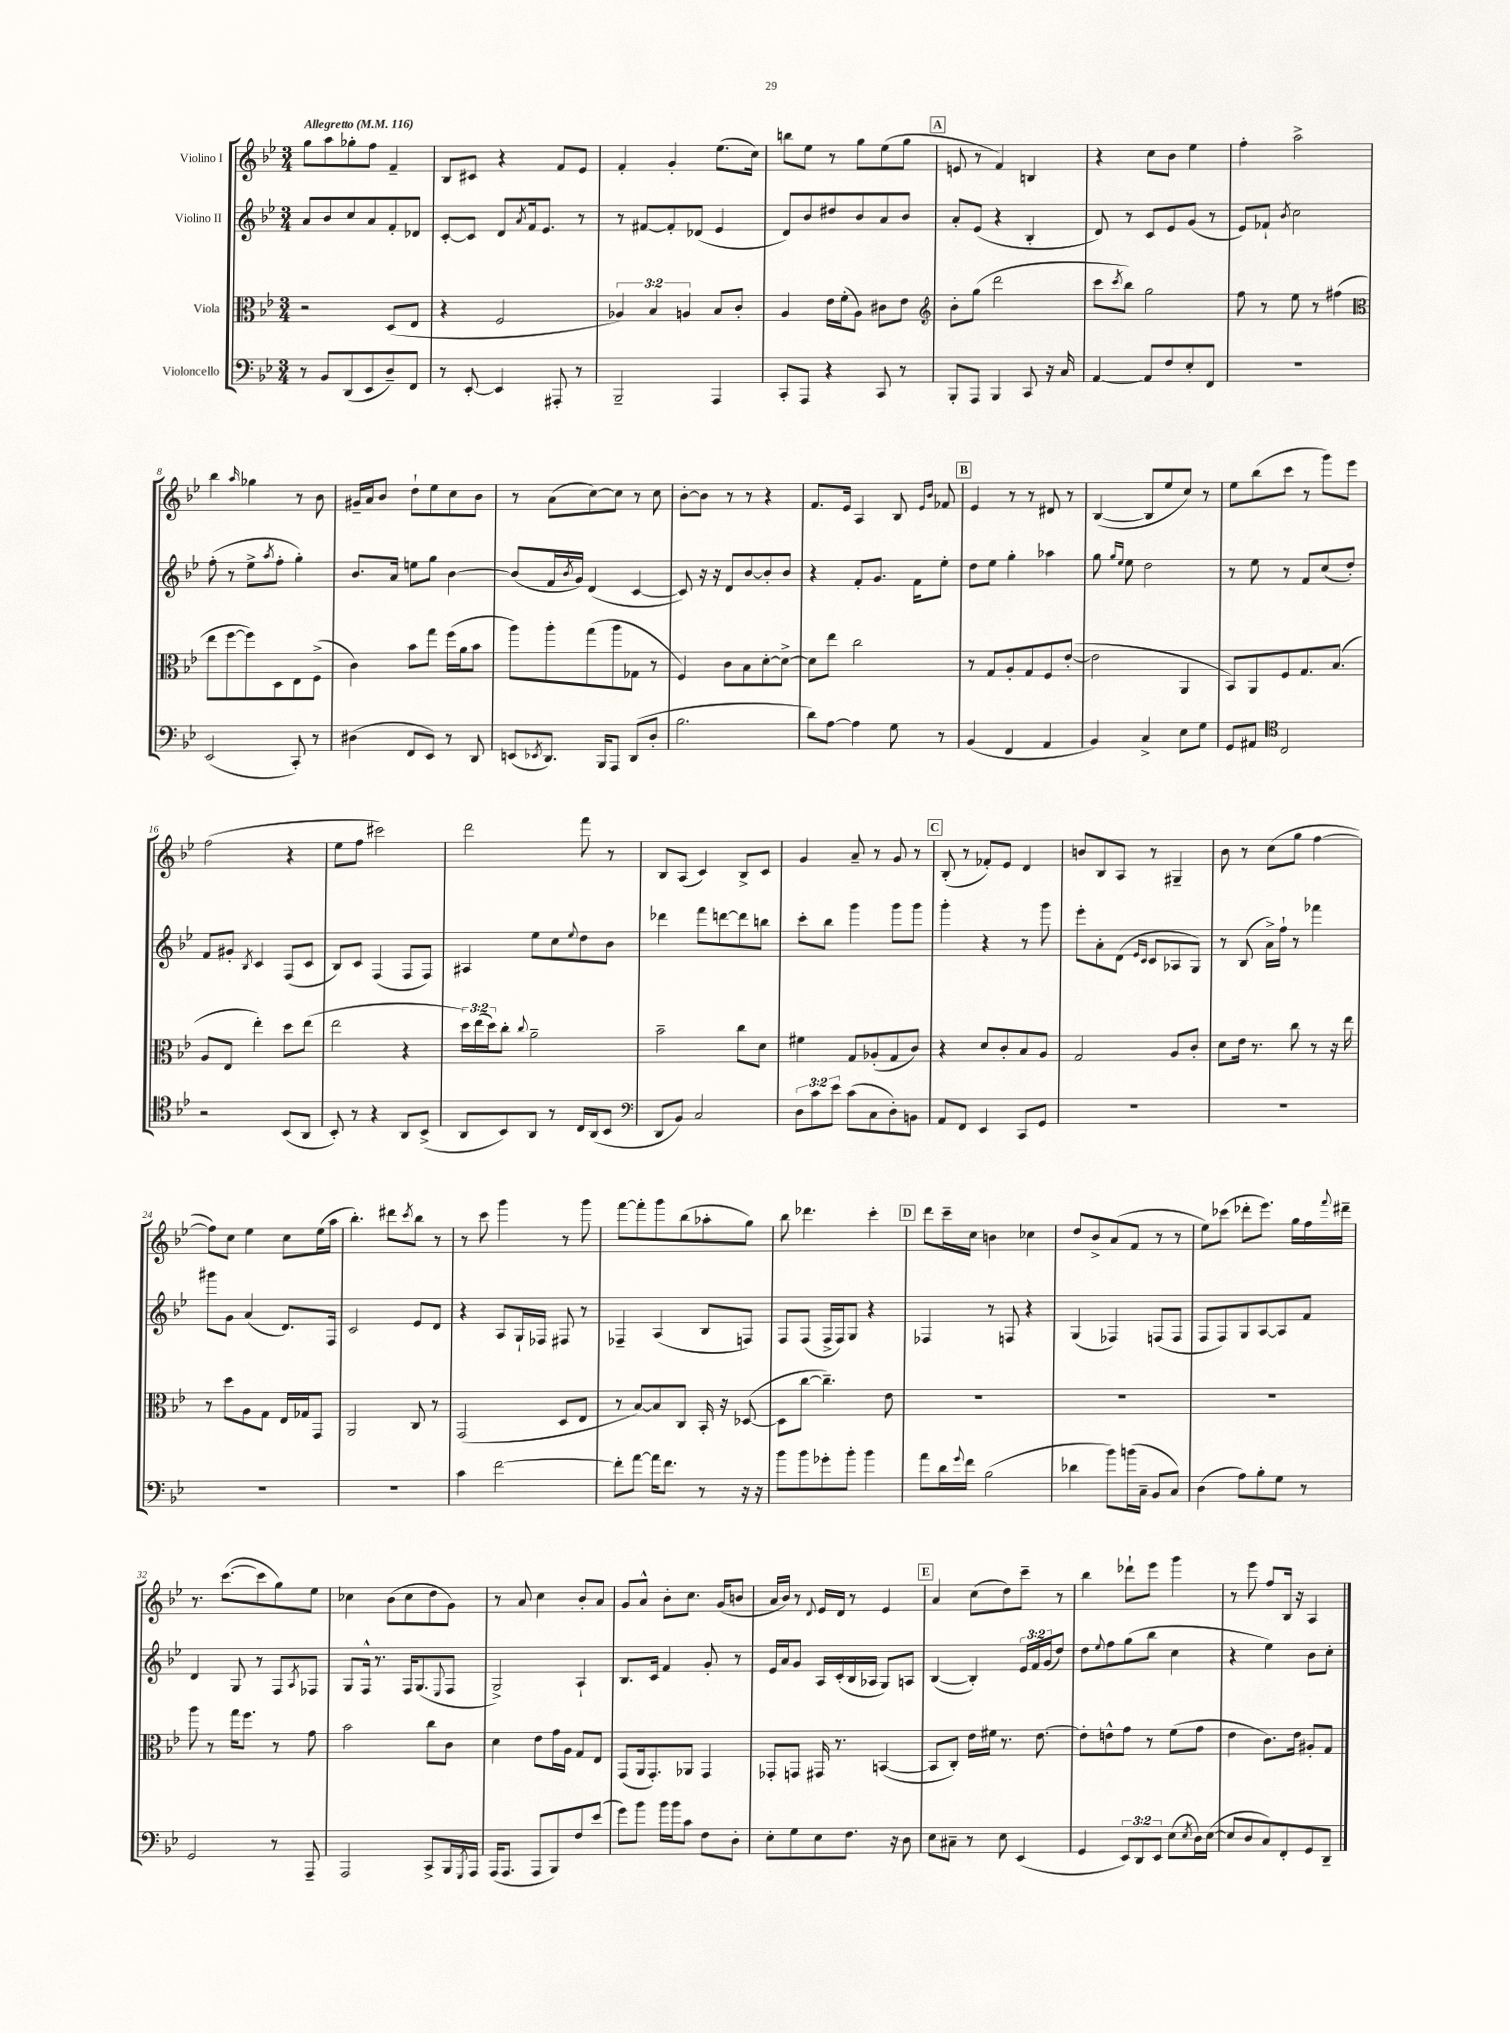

**kern	**kern	**kern	**kern
*staff4	*staff3	*staff2	*staff1
*clefF4	*clefC3	*clefG2	*clefG2
*k[b-e-]	*k[b-e-]	*k[b-e-]	*k[b-e-]
*M3/4	*M3/4	*M3/4	*M3/4
*MM116	*MM116	*MM116	*MM116
8r	2r	8a	8gg
8BB-	.	8b-	8aa
(8DD	.	8cc	8gg-'
8EE-	.	8a	8ff
8D~)	(8D	8f'	4f~
8FF	8E-	8d-	.
=	=	=	=
8r	4r	[8c'	8B-
[8EE-'	.	8c]	8c#
4EE-]	2F	8d	4r
.	.	8qa	.
.	.	16f	.
.	.	8.e-	.
8AAA#'	.	.	8f
8r	.	8r	8e-
=	=	=	=
2BBB-~	6A-)	8r	4f'
.	.	[8f#	.
.	6B-	.	.
.	.	8f#']	4g'
.	6A	.	.
.	.	(8d-	.
4AAA	8B-	4e-	(8.ee-
.	8c'	.	.
.	.	.	16cc)
=	=	=	=
8CC'	4A	8d)	8bb
8AAA	.	8b-	8ee-
4r	16e-	8dd#	8r
.	(16f'	.	.
.	8A)	8b-	8gg
8CC	8c#	8a	(8ee-
8r	8e-	8b-	8gg
=	=	=	=
*	*clefG2	*	*
8BBB-'	8b-'	8a'	8e
8AAA	(8gg	(8e-	8r
4BBB-	2ddd	4r	4f)
8CC	.	4B-'	4B
16r	.	.	.
16C	.	.	.
=	=	=	=
[4AA	8ccc	8d)	4r
.	8qccc	.	.
.	8bb-)	8r	.
8AA]	2gg	8c	8cc
8F	.	8e-	8b-
8E-'	.	(8g	4ee-
8FF	.	8r	.
=	=	=	=
2.r	8ff	8e-)	4ff'
.	8r	8f-`	.
.	.	8qb-	.
.	8ee-	2cc	2aa^
.	8r	.	.
.	(4ff#	.	.
=	=	=	=
*	*clefC3	*	*
(2EE-	8ee-	(8ff'	4bb-
.	[8ff	8r	.
.	.	.	16qqaa
.	8ff])	8ee-^	4gg-
.	.	8qaa	.
.	8D	8ff'	.
8CC')	8E-	4gg')	8r
8r	(8F^	.	8b-
=	=	=	=
(4D#	4c)	8.b-	16g#~
.	.	.	16a
.	.	.	8b-
.	.	16a	.
8FF	8b-	8ee	8dd`
8EE-)	8gg	8gg	8ee-
8r	(16ff	[4b-	8cc
.	16a	.	.
8DD	8b-	.	8b-
=	=	=	=
(8EE	8aa)	(8b-]	8r
8qEE-	.	.	.
8.DD)	8aa'	16f	(8a
.	.	8qb-	.
.	.	16g)	.
.	(8gg	(4d	[8cc)
16BBB-	.	.	.
8AAA	8aa	.	8cc]
(8DD	8G-	[4c	8r
8D'	8r	.	8cc
=	=	=	=
2.B-	4F)	8c])	[8b-'
.	.	16r	8b-]
.	.	16r	.
.	8c	8d	8r
.	8B-	[8b-	8r
.	[8d'	8b-']	4r
.	8d^_	8b-	.
=	=	=	=
8d)	8d]	4r	8.f
[8A	8ee-	.	.
.	.	.	16e-
4A]	2cc	8f'	4A
.	.	8.g	.
8G	.	.	8B-
.	.	16f	.
.	.	.	16qqe-
.	.	.	16qqb-
8r	.	8ee-'	8f-
=	=	=	=
(4BB-	8r	8dd	4e-
.	8G	8ee-	.
4FF	8A'	4gg'	8r
.	8G	.	8r
4AA	8F	4aa-	8d#
.	([8e-'	.	8r
=	=	=	=
4BB-)	2e-]	8gg	([4B-
.	.	16qqgg	.
.	.	16qqee-	.
.	.	8ee-	.
4C^	.	2dd	8B-]
.	.	.	8ee-
8E-	4AA	.	8cc)
8G	.	.	8r
=	=	=	=
8GG	8BB-)	8r	8ee-
8AA#	8AA	8ee-	(8bb-
*clefC4	*	*	*
2C	8F	8r	8ccc
.	8.G	8f	8r
.	.	(8cc	8ggg)
.	(8.B-	.	.
.	.	8dd')	8eee-
=	=	=	=
2r	8A	8f	(2ff
.	8E-	8g#'	.
.	.	8qB-	.
.	4ee-')	4c	.
(8BB-	8dd	(8F	4r
8AA	(8ee-	8c	.
=	=	=	=
8BB-')	2ee-	8B-)	8ee-
8r	.	8c	8ff
4r	.	(4F	2ccc#)
8AA	4r	8F	.
(8BB-^	.	8F)	.
=	=	=	=
8AA	24dd)	4A#	2ddd
.	(24ee-	.	.
.	24dd)	.	.
8BB-)	8cc'	.	.
.	8qqcc	.	.
8AA	2a~	8ee-	.
8r	.	8cc	.
.	.	8qqee-	.
16C	.	8dd	8fff
(16AA	.	.	.
8BB-	.	8b-	8r
=	=	=	=
*clefF4	*	*	*
8DD	2b-~	4ddd-	8B-
8BB-)	.	.	(8A
2C	.	8fff	4c)
.	.	[8ddd	.
.	8cc	8ddd]	8B-^
.	8d	8bb	8c
=	=	=	=
12D	4f#	8ccc'	4g
12c	.	.	.
.	.	8bb-	.
12e-	.	.	.
(8c	8G	4ggg	8a~
8C	(8A-'	.	8r
8D')	8G	8ggg	8g
8BB	8c)	8ggg	8r
=	=	=	=
8AA	4r	4ggg'	(8B-'
8FF	.	.	8r
4EE-	8d	4r	8f-')
.	8c'	.	8e-
8CC	8B-	8r	4d
8GG	8A	8ggg	.
=	=	=	=
2.r	2G	8eee-'	8b
.	.	8a'	8B-
.	.	(8d	8A
.	.	16qqe-	.
.	.	16qqc	.
.	.	8c	8r
.	8A	8A-	4G#~
.	8c'	8G)	.
=	=	=	=
2.r	8d	8r	8b-
.	16e-	(8B-	8r
.	8.r	.	.
.	.	16a^)	(8cc
.	.	16ff`	.
.	8cc	8r	8gg
.	8r	4fff-	[4ff
.	16r	.	.
.	16ee-	.	.
=	=	=	=
2.r	8r	8ggg#	8ff])
.	8dd	8g	8cc
.	8A	(4a	4ee-
.	8G	.	.
.	16E-	8.d)	8cc
.	16G-	.	.
.	8GG	.	(16ee-
.	.	16F	16aa
=	=	=	=
2.r	2AA	2c	4.bb-')
.	.	.	8ddd#
.	.	.	8qccc
.	8C	8e-	8bb-
.	8r	8d	8r
=	=	=	=
4c	(2GG	4r	8r
.	.	.	8ccc
[2f	.	8A	4ggg
.	.	16G`	.
.	.	16F-	.
.	8D	8F#	8r
.	8E-	8r	8ggg
=	=	=	=
8f']	8r	4F-~	[8fff
[8a	[8B-)	.	8fff']
16a]	8B-]	(4A	8ggg
8.f	.	.	.
.	8C	.	(8bb-
8r	16BB-'	8B-	8aa-'
.	16r	.	.
16r	([8D-	8F)	8gg)
16r	.	.	.
=	=	=	=
8b-	8D-]	8F	8bb-
8b-	[8cc	(8F	4.ddd-
8g-'	4.cc~])	16F^	.
.	.	16F)	.
8b-'	.	8G	.
4b-	.	4r	4ccc'
.	8e-	.	.
=	=	=	=
8a	2.r	4F-	8ddd
16d	.	.	16ccc~
8qqg	.	.	.
16f	.	.	16cc
(2B-	.	8r	4b
.	.	8F	.
.	.	4r	4cc-
=	=	=	=
4d-	2.r	(4G	8dd
.	.	.	8b-^
8b-)	.	4F-)	(8a
(16b	.	.	8f
16C~	.	.	.
8BB-	.	(8F	8r
8C)	.	8F	8r
=	=	=	=
(4D	2.r	8F	8ee-)
.	.	8F)	(8ccc-
8A)	.	8G	8ddd-'
8B-'	.	[8A	8.eee-)
8G	.	8A]	.
.	.	.	16gg
8r	.	8f	16ff
.	.	.	8qqfff
.	.	.	16ddd#~
=	=	=	=
2GG	8aa	4d	8.r
.	8r	.	.
.	.	.	([8.ccc
.	16gg	8G	.
.	8.ff	.	.
.	.	8r	8ccc]
8r	8r	8F	8gg)
.	.	8qA	.
8AAA~	8g	8F-	8ee-
=	=	=	=
2AAA	2b-	8G	4cc-
.	.	16F^^	.
.	.	8.r	.
.	.	.	(8b-
.	.	16F	8cc-
.	.	(8.G	.
8CC^	8cc	.	8dd
.	.	8qqE-	.
16BBB-	8c	8F	8g)
8qGGG	.	.	.
16AAA	.	.	.
=	=	=	=
(16AAA	4d	2G^)	8r
8.AAA	.	.	.
.	.	.	8a
8AAA	8e-	.	4cc
8BBB-)	16g	.	.
.	16A	.	.
8F	8G	4A`	8b-'
(8e-	8E-	.	8a
=	=	=	=
8g)	(8GG	8.B-	8g
8b-	16AA	.	8a^^
.	8.GG')	16c	.
16b-	.	4f	8b-'
16b-	.	.	.
8c	8AA-	.	8.cc
8F	4GG	8g'	.
.	.	.	(16g
8D'	.	8r	8b
=	=	=	=
8E-'	8GG-'	16e-	16a
.	.	16a	16b-)
8G	8GG	8g	8r
.	.	.	8qqd
8E-	16GG#	16A	16e-
.	8.r	(16c'	16d
8.F	.	16B-	8r
.	.	16A-	.
.	([4BB	8G)	4e-
16r	.	.	.
8D	.	8A	.
=	=	=	=
8E-	8BB]	([4B-	4a
8C#~	8C')	.	.
8r	16e-	4B-'])	(8cc
.	16f#	.	.
8E-	8.r	.	8dd)
(4EE-	.	24e-	8ccc~
.	.	24f	.
.	[8.e-	.	.
.	.	(24g	.
.	.	8dd)	8r
=	=	=	=
4GG	8e-']	8dd	4bb-
.	.	8qqee-	.
.	8e^^	8ff	.
12EE-)	8g	(8gg	8ddd-`
12DD	.	.	.
.	8r	8bb-	8eee-
12EE-	.	.	.
(8E-	(8f	4cc	4ggg
8qE-	.	.	.
16D)	8g	.	.
([16E-	.	.	.
=	=	=	=
8E-]	4e-	4r	8r
8D	.	.	8eee-
8C)	8.c)	4ee-)	8ff
8FF'	.	.	16B-
.	16e-	.	16r
8GG	8A#'	8b-	4A
8DD~	8G	8cc'	.
==	==	==	==
*-	*-	*-	*-
